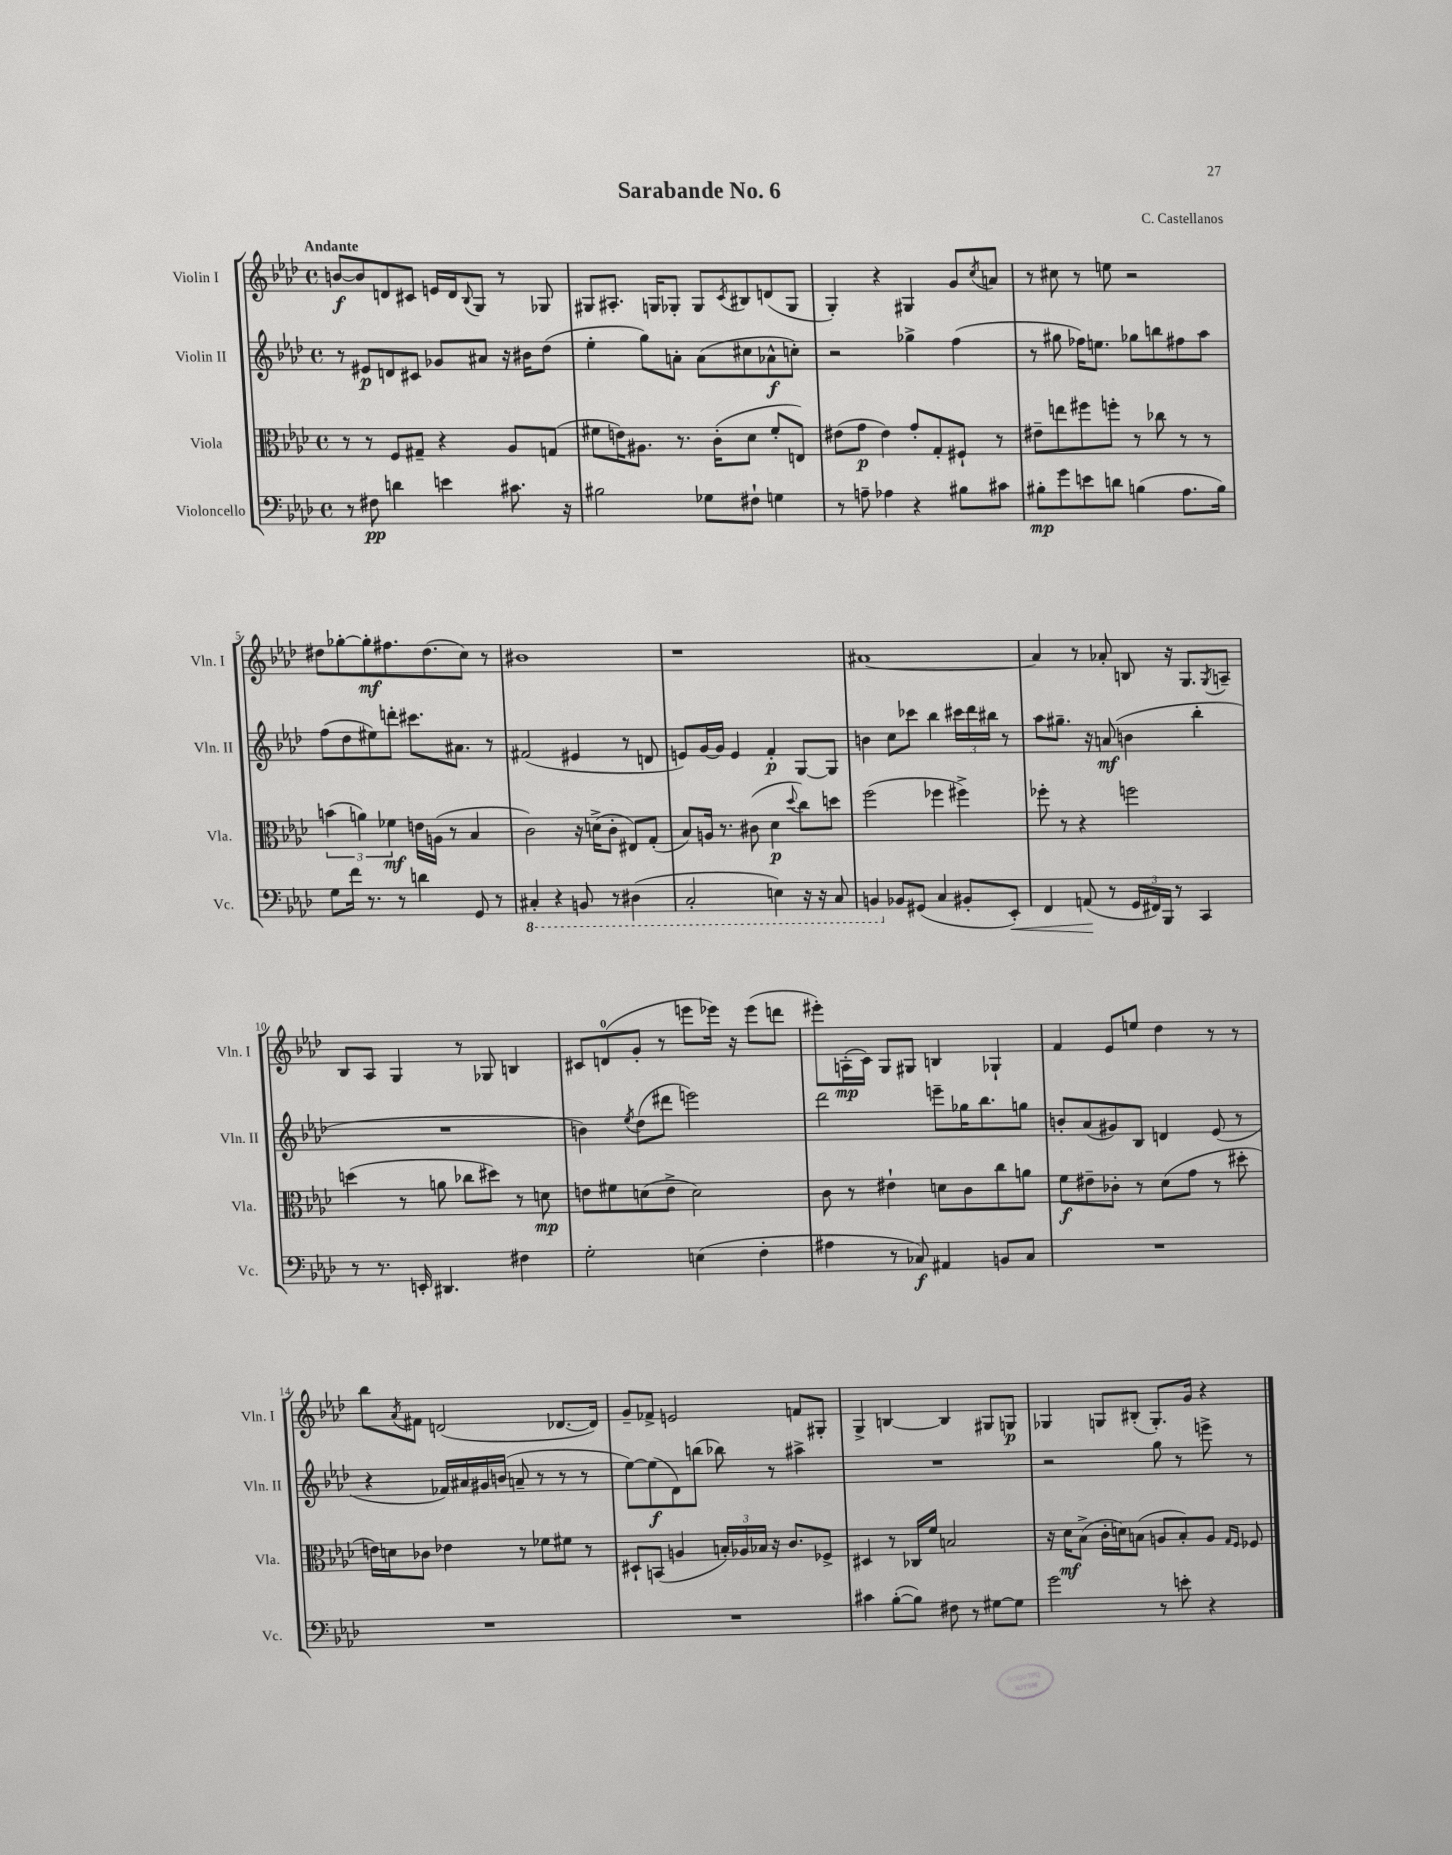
\header { title = "Sarabande No. 6" composer = "C. Castellanos" }
<<
\new StaffGroup <<
\new Staff = "s0" \with { instrumentName = "Violin I" shortInstrumentName = "Vln. I" } {
    \clef treble \key aes \major \defaultTimeSignature \time 4/4 \tempo "Andante"
    b'8~\f b'8 d'8 cis'8 e'16 d'16 \appoggiatura { bes8 } g8 r8 ges8 |
    gis8 ais8.-. g16 ges8-. ges8 \acciaccatura { c'8 } bis8 d'8( ges8 |
    g4-.) r4 gis4 g'8 \acciaccatura { c''8 } a'8 |
    r8 cis''8 r8 e''8 r2 |
    dis''8 ges''8~-. ges''8-.\mf fis''8. dis''8.( c''8) r8 |
    bis'1 |
    r1 |
    ais'1~ |
    ais'4 r8 aes'8-. b8 r16 g8. \acciaccatura { g8 } a8-- |
    bes8 aes8 g4 r8 ges8 b4 |
    cis'8 d'8-0( g'8-. r8 e'''8 ees'''16) r16 ees'''8( d'''8 |
    eis'''8-.) a16-.\mp( c'16) g8 gis8 b4 ges4-! |
    f'4 ees'8 e''8 des''4 r8 r8 |
    bes''8 \acciaccatura { aes'8 } fis'8 d'2( des'8.~ des'16) |
    g'8-- fes'8-> e'2 f'8 gis8-. |
    g4-> b4~ b4 gis8 g8\p |
    ges4 g8 bis8-.( g8.-.) g'16 r4 \bar "|." |
}
\new Staff = "s1" \with { instrumentName = "Violin II" shortInstrumentName = "Vln. II" } {
    \clef treble \key aes \major \defaultTimeSignature \time 4/4
    r8 eis'8\p d'8 cis'8 ges'8 ais'8 r16 bis'16 des''8( |
    ees''4-. g''8) a'8-. a'8( cis''8 aes'8-^\f c''8-.) |
    r2 ges''4-> f''4( |
    r8 gis''8 fes''16) e''8. ges''8 b''8 fis''8 aes''8 |
    f''8( des''8 eis''8) d'''8-. cis'''8. ais'8. r8 |
    fis'2( eis'4 r8 d'8 |
    e'8) g'16~ g'16 e'4 f'4-.\p g8~ g8 |
    b'4 c''8 ces'''8 bes''4 \tuplet 3/2 { cis'''16 des'''16 bis''16 } r8 |
    aes''8 gis''8.-- r16 a'8\mf( b'4 bes''4-. |
    R1 |
    b'4) \acciaccatura { ees''8 } des''8( dis'''8 e'''2) |
    des'''2 e'''8-- ges''16 bes''8. g''8 |
    b'8-. aes'8( gis'8) bes8 d'4 ees'8( r8 |
    r4 fes'16) ais'16 gis'16 b'16( a'8-- r8 r8 r8 |
    ees''8~) ees''8\f( des'8) b''8( bes''8) r8 ais''4-> |
    R1 |
    r2 g''8 r8 e'''8-> r8 \bar "|." |
}
\new Staff = "s2" \with { instrumentName = "Viola" shortInstrumentName = "Vla." } {
    \clef alto \key aes \major \defaultTimeSignature \time 4/4
    r8 r8 f8 gis8-- r4 aes8 g8( |
    fis'8 e'16) ais8. r8. c'16-.( des'8 fis'8-. e8) |
    eis'8( g'8\p eis'4) g'8-. g8-. fis8-! r8 |
    eis'8-- e''8 fis''8 f''8-. r8 ces''8 r8 r8 |
    \tuplet 3/2 { b'4( a'4) fes'4\mf } e'16 a16( r8 bes4 |
    c'2) r16 d'16->( c'8-. eis8) g8-.( |
    bes8) a16 r8. cis'8( des'4\p \appoggiatura { des''8 } c''8) d''8 |
    f''2( fes''4 fis''4->) |
    fes''8-. r8 r4 f''2 |
    d''4( r8 a'8 ces''8 dis''8) r8 d'8\mp |
    e'8 fis'8 d'8( e'8-> d'2) |
    c'8 r8 eis'4-! d'8 c'8 c''8 a'8 |
    f'8\f eis'8-- ces'8-. r8 des'8( g'8 r8 dis''8-. |
    e'16) d'16 ces'8 ees'4 r8 fes'8 fis'8 r8 |
    dis8-! b,8( a4 \tuplet 3/2 { b16-.) aes16 bes16 } r16 c'8. fes8-> |
    dis4 r8 ces16 f'16 b2 |
    r16 des'16\mf bes8->( c'16-. d'16) b8( a8 b8-.) a8 \grace { g16 f16 } fes8 \bar "|." |
}
\new Staff = "s3" \with { instrumentName = "Violoncello" shortInstrumentName = "Vc." } {
    \clef bass \key aes \major \defaultTimeSignature \time 4/4
    r8 fis8\pp d'4 e'4 cis'8. r16 |
    bis2 ges8 fis8-! g4 |
    r8 a8-- aes4 r4 bis8 cis'8 |
    bis8-.\mp g'8 e'8 d'8 b4( aes8. b16) |
    g8 f'16 r8. r8 d'4 g,8 r8 |
    \ottava #-1 cis,4-. r4 b,,8 r8 dis,4( |
    c,2-. e,4) r16 r16 c,8 |
    b,,4 \ottava #0 bes,!8 gis,8( c4 bis,8-. ees,8-.\<) |
    f,4 a,8\!( r8 \tuplet 3/2 { g,16 fis,16) bes,,16 } r8 c,4 |
    r8 r8. e,16-. dis,4. fis4 |
    g2-. e4( f4-. |
    ais4 r8 ces8\f) ais,4 b,8 ces8 |
    R1 |
    R1 |
    R1 |
    cis'4 bes8~-.( bes8) fis8 r8 gis8~ gis8 |
    g'2 r8 e'8-. r4 \bar "|." |
}
>>
>>
